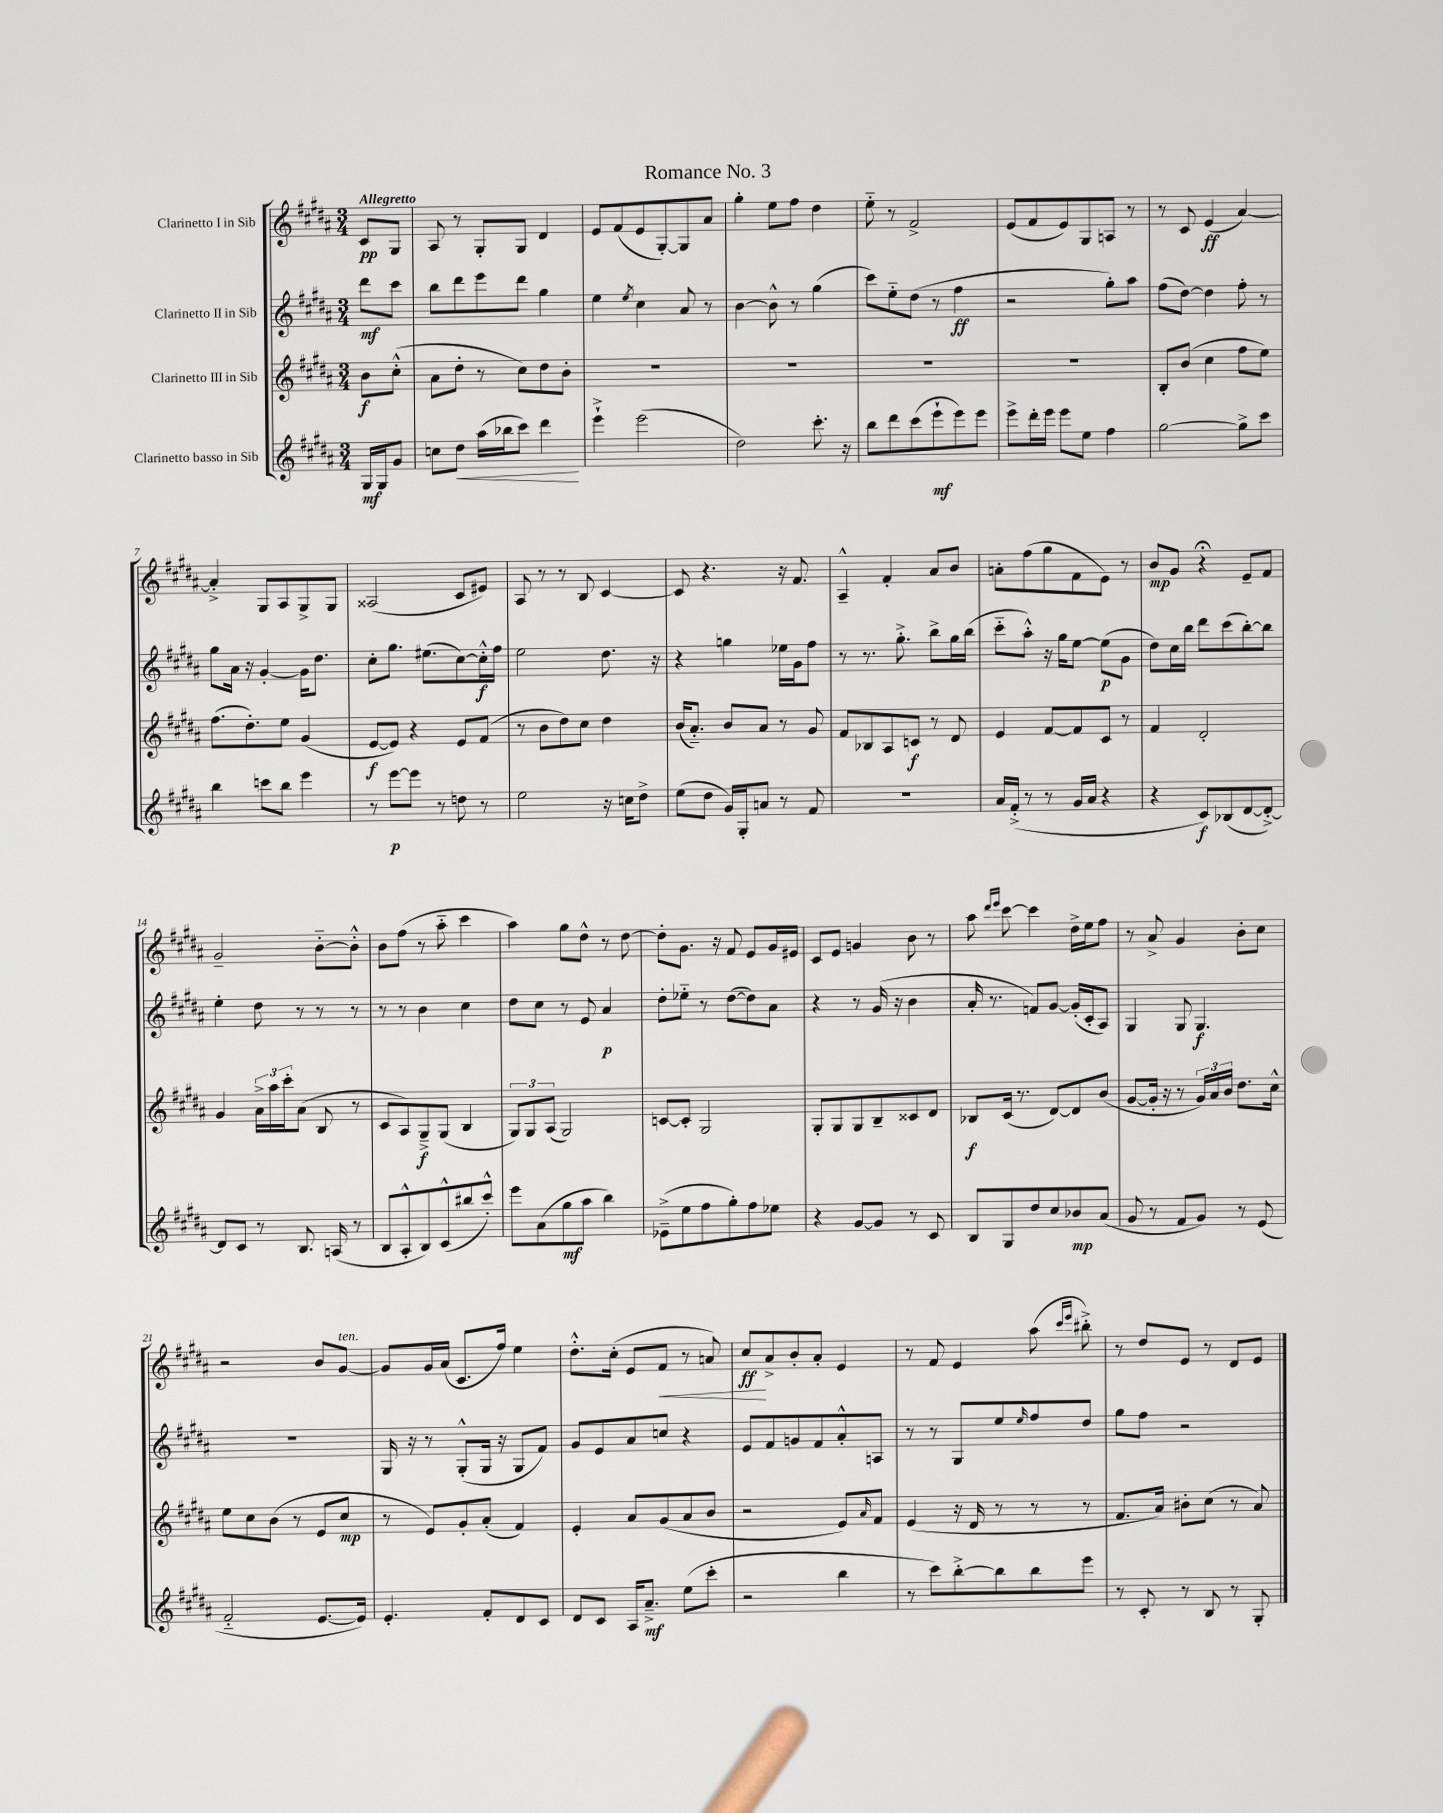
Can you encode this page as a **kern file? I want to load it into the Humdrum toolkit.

**kern	**kern	**kern	**kern
*staff4	*staff3	*staff2	*staff1
*clefG2	*clefG2	*clefG2	*clefG2
*k[f#c#g#d#a#]	*k[f#c#g#d#a#]	*k[f#c#g#d#a#]	*k[f#c#g#d#a#]
*M3/4	*M3/4	*M3/4	*M3/4
16G#/LL	8b\L	8ddd#\L	8c#/L
16G#/J	.	.	.
8g#/J	(8cc#'^^\J	8ccc#\J	8G#/J
=	=	=	=
8cc\L	8a#\L	8bb\L	8A#/
8dd#\J	8dd#'\J	8ddd#\	8r
(16aa#\LL	8r	8eee\	8G#'/L
16bb-\J	.	.	.
8ccc#\J)	8cc#\L)	8ddd#\J	8G#/J
4ddd#\	8dd#\	4gg#\	4d#/
.	8b'\J	.	.
=	=	=	=
4eee`^\	2.r	4ee\	8e/L
.	.	.	(8f#/
.	.	8qee/	.
(2eee\	.	4cc#\	8e/
.	.	.	[8G#'/)
.	.	8a#/	8G#/]
.	.	8r	8a#/J
=	=	=	=
2dd#\)	2.r	[4b\	4gg#'\
.	.	8b^^\]	8ee\L
.	.	8r	8ff#\J
8.ccc#'\	.	(4gg#\	4dd#\
16r	.	.	.
=	=	=	=
8bb\L	2.r	8ccc#\L)	8ee'~\
8ddd#\	.	8ee'~\	8r
(8ccc#\	.	(8dd#\J	2f#^/
8eee`\	.	8r	.
8eee\)	.	4ff#\	.
8eee\J	.	.	.
=	=	=	=
8eee^\L	2.r	2r	(8e/L
16ddd#'\L	.	.	8f#/
16eee\JJ	.	.	.
8eee\L	.	.	8e/)
8ee\J	.	.	8G#/
4ff#\	.	8gg#'\L)	8A/J
.	.	8aa#\J	8r
=	=	=	=
[2gg#\	8B'/L	(8ff#\L	8r
.	(8b/J	[8dd#\J)	8c#/
.	4cc#\	4dd#\]	(4e/
8gg#^\]L	8ff#\L	8ff#'\	[4a#/)
8ccc#\J	8ee\J)	8r	.
=	=	=	=
4bb\	(8.ff#\L	8gg#\L	4a#'^/]
.	.	16a#\Jk	.
.	8.dd#'\)	16r	.
8ccc\L	.	[4g#'/	8G#/L
8bb\J	8ee\J	.	8A#/
4eee\	(4g#/	16g#\]LK	8G#^/
.	.	8.dd#\J	.
.	.	.	8G#/J
=	=	=	=
8r	[8e/L	8cc#'\L	(2A##/
[8eee\L	8e/]J)	8.gg#\J	.
8eee\]J	4r	.	.
.	.	(8.ee#\L	.
8r	.	.	.
8dd\	8e/L	[8cc#\)	8c#/L
8r	(8f#/J	16cc#'^^\]L	8e#/J)
.	.	16ff#\JJ	.
=	=	=	=
2ee\	8r	2ee\	8A#/
.	8b\L	.	8r
.	8dd#\)	.	8r
.	8cc#\J	.	8B/
16r	4dd#\	8.dd#\	[4c#/
16cc\LK	.	.	.
8dd#^\J	.	.	.
.	.	16r	.
=	=	=	=
(8ee\L	(16b/LK	4r	8c#/]
.	8.a#'~/J)	.	.
8dd#\J	.	.	4.r
16g#/LL)	8b/L	4gg\	.
16G#'/J	.	.	.
8a/J	8a#/J	.	.
8r	8r	16ee-\LL	16r
.	.	16g#\J	8.f#/
8f#/	8g#/	8ff#\J	.
=	=	=	=
2.r	8f#/L	8r	4A#~^^/
.	8B-/	8.r	.
.	8A#/	.	4f#'/
.	.	8.gg#'^\	.
.	8c/J	.	.
.	8r	8bb^\L	8a#/L
.	8d#/	16gg#\L	8b/J
.	.	(16bb\JJ	.
=	=	=	=
16a#/LL	4e/	8ccc#'~\L	8a'\L
(16f#'^/JJ	.	.	.
8r	.	8aa#'^^\J)	(8ff#\
8r	[8f#/L	16r	8gg#\
.	.	16gg#\LK	.
16g#/LL	8f#/]	[8ee\J	8f#\
16a#/JJ	.	.	.
4r	8c#/J	(8ee\]L	8e\J)
.	8r	8g#\J	8r
=	=	=	=
4r	4f#/	8dd#\L)	8b/L
.	.	16cc#\L	8g#/J
.	.	16bb\JJ	.
8c#/L)	2d#'/	8ddd#\L	4r;
(8B-/	.	(8ccc#\	.
[8d#/	.	[8bb'\)	8e~/L
8d#'^/_J)	.	8bb\]J	8f#/J
=	=	=	=
8d#/]L	4g#/	4ee'\	2g#~/
8c#/J	.	.	.
8r	24a#^\LL	8dd#\	.
.	24aa#\	.	.
.	24ccc#'\J	.	.
8.B/	(8a#\J	8r	.
.	8B/	8r	[8b'~\L
(16A/	.	.	.
8r	8r	8r	8b'^^\]J
=	=	=	=
8B/L	8c#/L	8r	8b\L
8A#'^^/	8A#/)	8r	(8ff#\J
8B/)	8G#~^/	4b\	8r
(8c#^^/	(8G#/J	.	8aa#'~\
8bb#/	4B/	4cc#\	4ccc#\
8ccc#'^^/J)	.	.	.
=	=	=	=
8eee\L	12G#/L)	8dd#\L	4aa#\)
.	12G#/	.	.
(8a#\	.	8cc#\J	.
.	(12A#/J	.	.
8gg#\	2G#/)	8r	8gg#\L
8aa#\J	.	8e/	8dd#^^\J
4bb\)	.	4a#/	8r
.	.	.	[8dd#\
=	=	=	=
(8e-~^\L	[8c/L	8dd#'\L	8dd#'\]L
8ee\	8c'/]J	8ee-'~\J	8.g#\J
8ff#\	2G#/	8r	.
.	.	.	16r
8gg#'\)	.	([8dd#\L	8f#/
8ff#\	.	8dd#\])	8e/L
8ee-\J	.	8a#\J	16g#/L
.	.	.	16e#/JJ
=	=	=	=
4r	8G#'/L	4r	8c#/L
.	8G#/	.	8e/J
[8g#/L	8G#/	8r	4g/
8g#/]J	8B~/	(16g#/	.
.	.	16r	.
8r	8c##/	4b\	8b\
8c#/	8d#/J	.	8r
=	=	=	=
8B/L	8B-/L	16a#'/	8aa#\
.	.	8.r	.
.	.	.	16qqddd#/LL
.	.	.	16qqeee/JJ
8G#/	(16c#/Jk	.	[8ccc#\
.	8.r	.	.
8dd#/	.	8f/L)	4ccc#\]
8cc#/	[8d#/L)	[8g#/J	.
8b-/	8d#/]	(16g#'/]LL	16dd#^\LL
.	.	16c#'/J	16ee\J
(8a#/J	(8b/J	8A#/J)	8ff#\J
=	=	=	=
8g#/	[8g#/L	4G#/	8r
8r	16g#'/]Jk	.	8a#^/
.	16r	.	.
8f#/L	8r	8G#/	4g#/
8g#/J)	24g#/LL)	4.G#/	.
.	24a#/	.	.
.	24b/JJ	.	.
8r	8.dd#\L	.	8b'\L
(8e/	.	.	8cc#\J
.	16cc#^^\Jk	.	.
=	=	=	=
2f#'~/	8ee\L	2.r	2r
.	8cc#\	.	.
.	(8b\J	.	.
.	8r	.	.
[8.e/L	8e/L	.	8b/L
.	8cc#/J	.	[8g#/J
16e/]Jk)	.	.	.
=	=	=	=
4.e'/	8r	16G#/	8g#/]L
.	.	16r	.
.	8e/L)	8r	16g#/L
.	.	.	(16a#/JJ
.	8g#'/	(8G#'^^/L	8.c#/L
8f#'/L	(8a#'/J	16G#/Jk	.
.	.	16r	16ff#/Jk)
8d#/	4f#/)	8G#/L	4ee\
8c#/J	.	8f#/J)	.
=	=	=	=
8d#/L	4e'/	8g#/L	8.dd#'^^\L
8c#/J	.	8e/	.
.	.	.	(16cc#'\Jk
16A#/LK	8a#/L	8a#/	8e/L
8.a#~^/J	.	.	.
.	(8g#/	8cc/J	8f#/J
(8ee\L	8a#/	4r	8r
8ccc#'\J	8b/J	.	8a/)
=	=	=	=
2r	2r	8e/L	8cc#/L
.	.	8f#/	8a#^/
.	.	8g/	8b'/
.	.	8f#/	8a#'/J
4bb\	8e/L)	8a#'^^/	4e/
.	16qqa#/	.	.
.	8f#/J	8A/J	.
=	=	=	=
8r	(4e/	8r	8r
8ccc#\L)	.	8r	8f#/
[8bb'^\	16r	8G#/L	4e/
.	16d#/	.	.
8bb\]	8r	8ee/	.
.	.	16qqee/	.
8bb\	8r	8ff#/	(8aa#\
.	.	.	16qqccc#/LL
.	.	.	16qqeee/JJ
8eee\J	8r	8dd#/J	8bb#'^\)
=	=	=	=
8r	8.f#/L	8gg#\L	8r
8c#'/	.	8ff#\J	8dd#/L
.	16a#/Jk)	.	.
8r	8b#'\L	2r	8e/J
8B/	(8cc#\J	.	8r
8r	8r	.	8d#/L
8G#'/	8a#/)	.	8e/J
==	==	==	==
*-	*-	*-	*-
